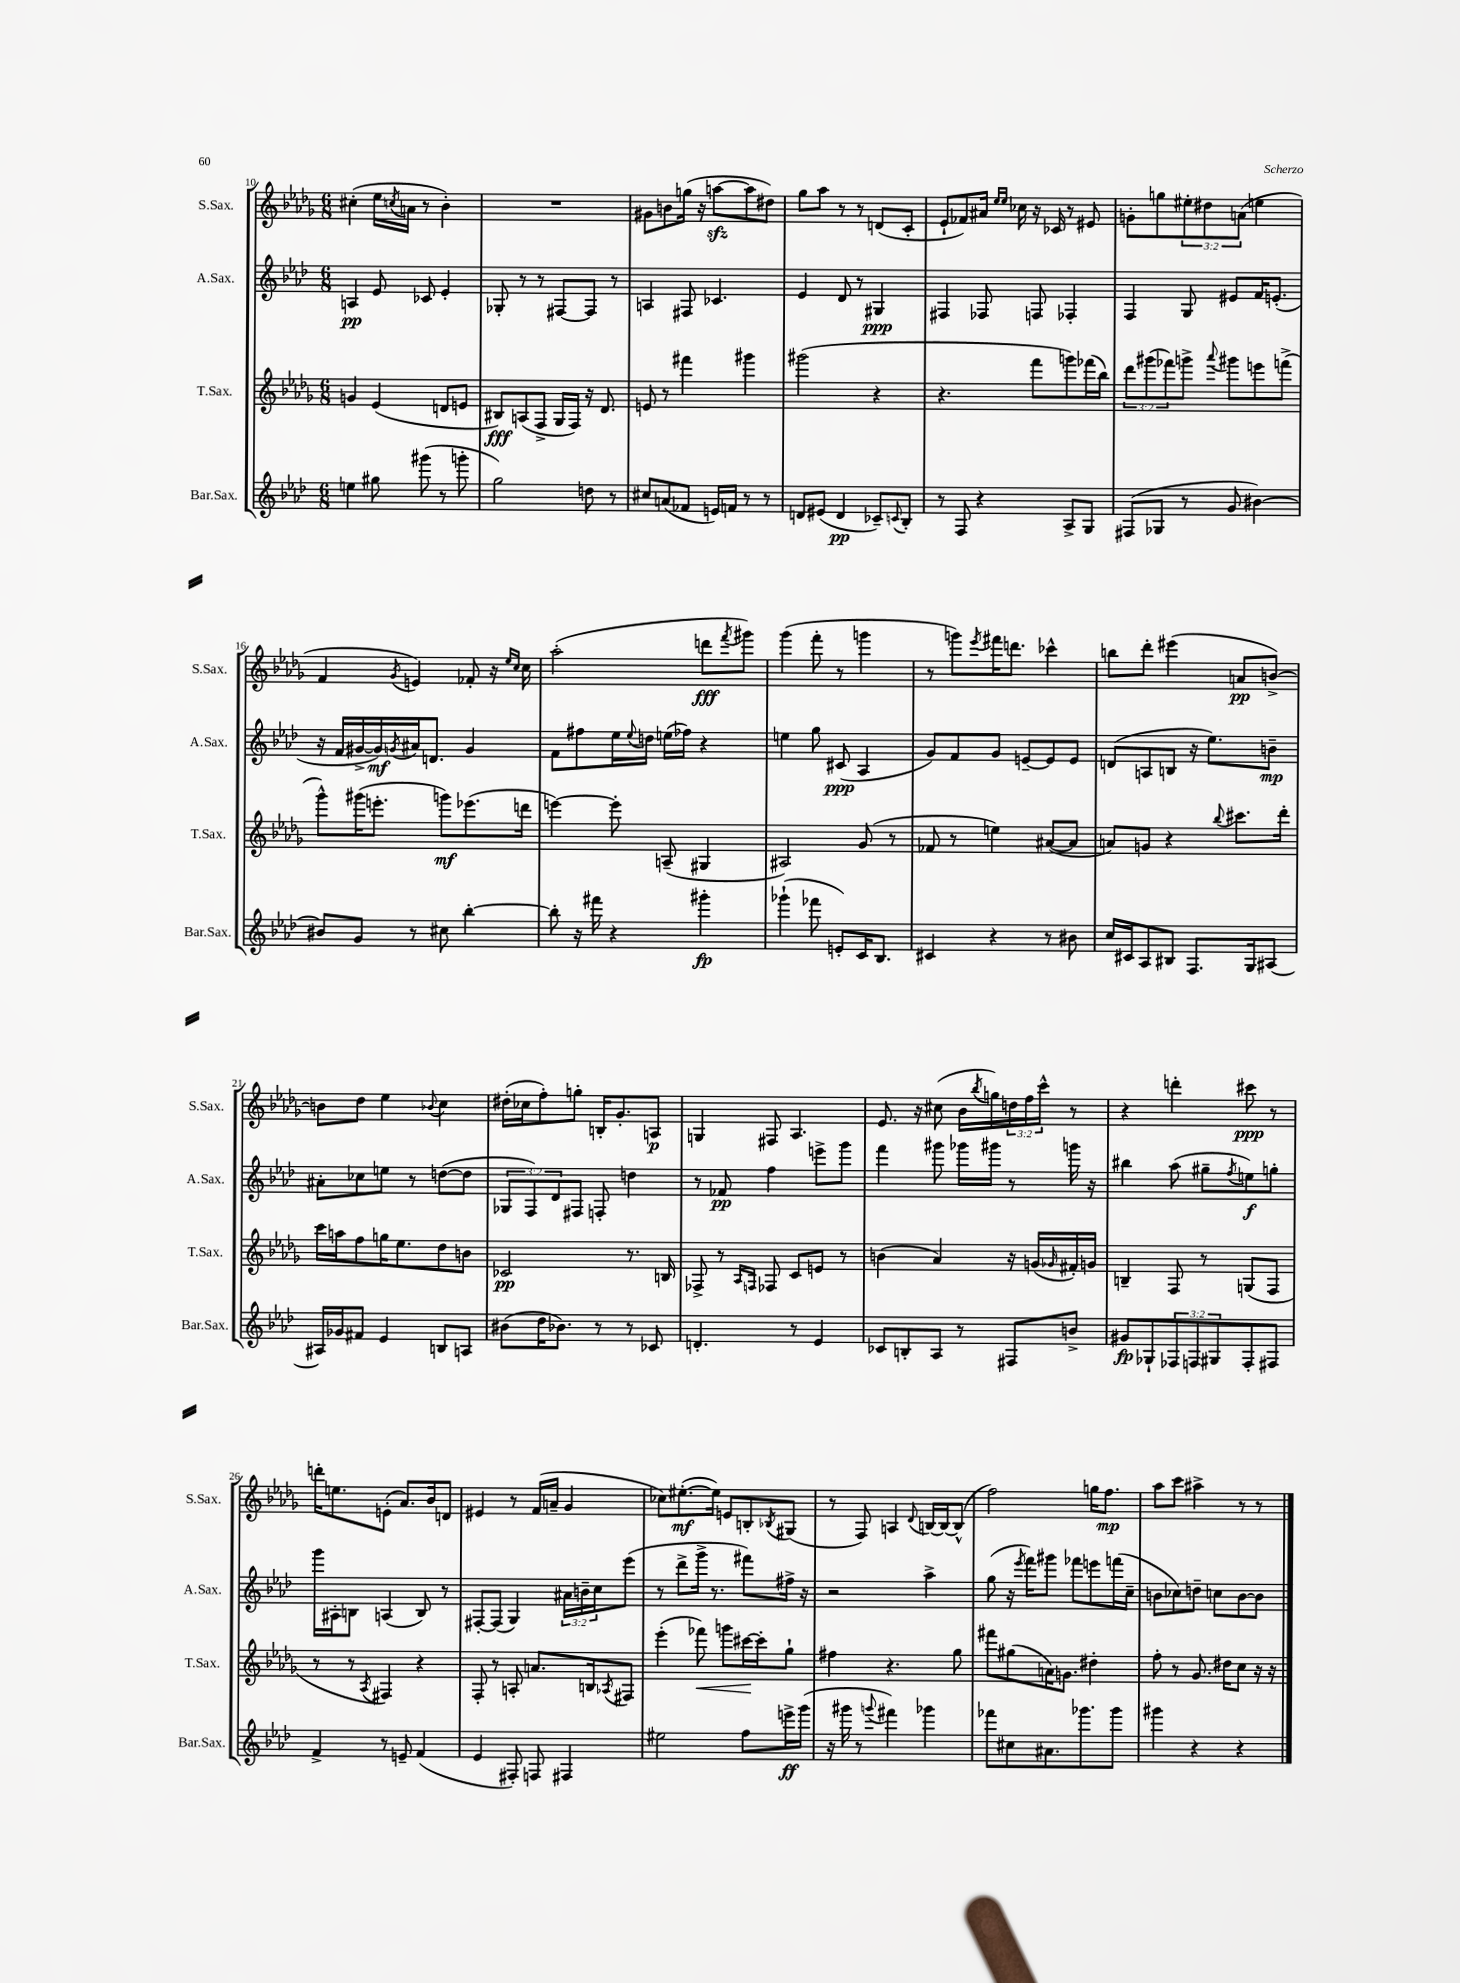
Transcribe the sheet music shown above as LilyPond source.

<<
\new StaffGroup <<
\new Staff = "s0" \with { instrumentName = "S.Sax." shortInstrumentName = "S.Sax." } {
    \clef treble \key des \major \numericTimeSignature \time 6/8 \override Staff.TupletNumber.text = #tuplet-number::calc-fraction-text
    cis''4-.( ees''16 \acciaccatura { c''8 } a'16 r8 bes'4-.) |
    R2. |
    gis'8 b'8 g''16( r16 a''8~\sfz a''8 dis''8) |
    ges''8 aes''8 r8 r8 d'8( c'8-. |
    ees'8-! fes'8) ais'16 \grace { ees''16 ees''16 } ces''16 r16 ces'16 r8 eis'8 |
    g'8-. g''8 \tuplet 3/2 { eis''8-. dis''8 a'8( } e''4 |
    f'4 \acciaccatura { ges'8 } e'4) fes'8-. r16 \grace { ees''16 c''16 } c''16 |
    aes''2-.( d'''8\fff \acciaccatura { f'''8 } gis'''8) |
    ges'''4( f'''8-. r8 g'''4 |
    r8 g'''8) \acciaccatura { ees'''8 } fis'''16 d'''8. ces'''4-^ |
    b''8 des'''8-. eis'''4( a'8\pp b'8~->) |
    b'8 des''8 ees''4 \appoggiatura { bes'8 } c''4 |
    dis''16-.( ces''16 f''8-.) g''8-. b16-. ges'8.-. a8\p |
    g4 fis8 aes4. |
    ees'8. r16 cis''8( bes'16 \acciaccatura { bes''8 } g''16) \tuplet 3/2 { d''16 f''16 c'''16-^ } r8 |
    r4 d'''4-. cis'''8\ppp r8 |
    d'''16-. e''8. e'8-.( aes'8.) bes'16 d'8 |
    eis'4 r8 f'16( a'16-- ges'4 |
    ces''8) eis''8.~-.\mf( eis''16) e'8 b8-. \acciaccatura { bes8 } gis8( |
    r8 f8) a4 \appoggiatura { des'8 } b16~ b16~ b8-^( |
    f''2) g''16 f''8.\mp |
    aes''8 c'''8 ais''4-> r8 r8 \bar "|." |
}
\new Staff = "s1" \with { instrumentName = "A.Sax." shortInstrumentName = "A.Sax." } {
    \clef treble \key aes \major \numericTimeSignature \time 6/8 \override Staff.TupletNumber.text = #tuplet-number::calc-fraction-text
    a4\pp ees'8 ces'8 ees'4-. |
    ges8-. r8 r8 fis8~ fis8 r8 |
    a4 fis8 ces'4. |
    ees'4 des'8 r8 gis4\ppp |
    fis4 fes8 f8 fes4-. |
    f4 g8 eis'8 f'16 e'8.-.( |
    r16 f'16 gis'16~-> gis'16\mf) \acciaccatura { g'8 } ais'16 d'8. g'4 |
    f'8 fis''8 ees''16 \appoggiatura { ees''8 } d''16 e''16( fes''16) r4 |
    e''4 g''8 cis'8\ppp( aes4 |
    g'8) f'8 g'8 e'8~-- e'8 e'8 |
    d'8( a8 b8 r16 ees''8.) b'8--\mp |
    ais'8-. ces''8 e''8 r8 d''8~( d''8 |
    \tuplet 3/2 { ges8 f8) des'8 } fis8 f8-. d''4 |
    r8 fes'8\pp f''4 e'''8-> g'''8 |
    f'''4 gis'''8 ges'''16 gis'''16 r8 g'''16 r16 |
    bis''4 aes''8( gis''8-- \acciaccatura { f''8 } e''8\f) g''8-. |
    g'''16 ais16-. b8 a4( b8) r8 |
    fis8~-. fis8( g4) \tuplet 3/2 { ais'16 b'16-- c''16 } ees'''8( |
    r8 des'''8-> g'''16-> r8. fis'''8) fis''16-> r16 |
    r2 aes''4-> |
    g''8( r16 \acciaccatura { ees'''8 } f'''16) gis'''8 fes'''8 e'''8 f'''16( c''16-- |
    b'8 ces''8) d''8-- c''8 b'8~ b'8 \bar "|." |
}
\new Staff = "s2" \with { instrumentName = "T.Sax." shortInstrumentName = "T.Sax." } {
    \clef treble \key des \major \numericTimeSignature \time 6/8 \override Staff.TupletNumber.text = #tuplet-number::calc-fraction-text
    g'4 ees'4( d'8 e'8 |
    bis8\fff) a8( f8-> ges16 f16) r16 des'8. |
    e'8 r8 fis'''4 gis'''4 |
    gis'''2( r4 |
    r4. f'''8 g'''8) fes'''16( bes''16) |
    \tuplet 3/2 { des'''8 gis'''8( fes'''8) } g'''8-> \appoggiatura { aes'''8 } gis'''8 e'''8 f'''8->( |
    ges'''8-^) gis'''16( e'''8.-. g'''8\mf) ees'''8.( d'''16 |
    e'''4~) e'''8-. a8--( gis4 |
    ais2) ges'8( r8 |
    fes'8 r8 e''4) ais'8~( ais'8 |
    a'8) g'8 r4 \appoggiatura { bes''8 } cis'''8. des'''16-. |
    c'''16 a''16 f''8 g''16 ees''8. des''8 b'8 |
    ces'2\pp r8. b16 |
    fes8-> r8 \grace { aes16 f16 } fes8 c'8 e'8 r8 |
    b'4( aes'4) r16 g'16( \grace { ges'16 } fis'16-.) g'16 |
    b4-- f8 r8 g8( f8 |
    r8 r8 \acciaccatura { aes8 } fis4) r4 |
    f8-. r8 a8-. a'8. b16 \acciaccatura { aes8 } fis8 |
    ees'''4-.( fes'''8\<) g'''8 cis'''16~\! cis'''16-. ges''8-! |
    fis''4 r4. ges''8 |
    fis'''8 gis''8( a'16) g'8. dis''4-. |
    f''8-. r8 ges'8. dis''16 c''8 r16 r16 \bar "|." |
}
\new Staff = "s3" \with { instrumentName = "Bar.Sax." shortInstrumentName = "Bar.Sax." } {
    \clef treble \key aes \major \numericTimeSignature \time 6/8 \override Staff.TupletNumber.text = #tuplet-number::calc-fraction-text
    e''4 gis''8 gis'''8( r8 g'''8-. |
    g''2) d''8 r8 |
    cis''8 a'8( fes'8 e'16) f'16 r8 r8 |
    d'8 eis'8( d'4\pp ces'8--) \appoggiatura { c'8 } bes8-. |
    r8 f8 r4 aes8-> g8 |
    fis8( ges8 r8 g'8 bis'4~) |
    bis'8 g'8 r8 cis''8 bes''4~-. |
    bes''8-. r16 fis'''16 r4 gis'''4-.\fp |
    ges'''4-!( fes'''8 e'8-.) c'16 bes8. |
    cis'4 r4 r8 bis'8 |
    c''16 cis'16 aes8 bis8 f8. g16 ais8~ |
    ais16 ges'16 fis'8 ees'4 b8 a8 |
    bis'8( des''16 bes'8.) r8 r8 ces'8 |
    d'4.-. r8 ees'4 |
    ces'8 b8-. aes8 r8 fis8 b'8-> |
    gis'8\fp ges8-! \tuplet 3/2 { fes8 f8 gis8 } f8-. fis8 |
    f'4-> r8 e'8-- f'4( |
    ees'4 fis8-.) f8 fis4 |
    eis''2 f''8 e'''16->\ff g'''16( |
    r16 gis'''16 r8 \appoggiatura { g'''8 } fis'''4) ges'''4 |
    fes'''8 cis''8 ais'8. ges'''8. ges'''8 |
    gis'''4 r4 r4 \bar "|." |
}
>>
>>
\layout { \context { \Score currentBarNumber = #10 } }
